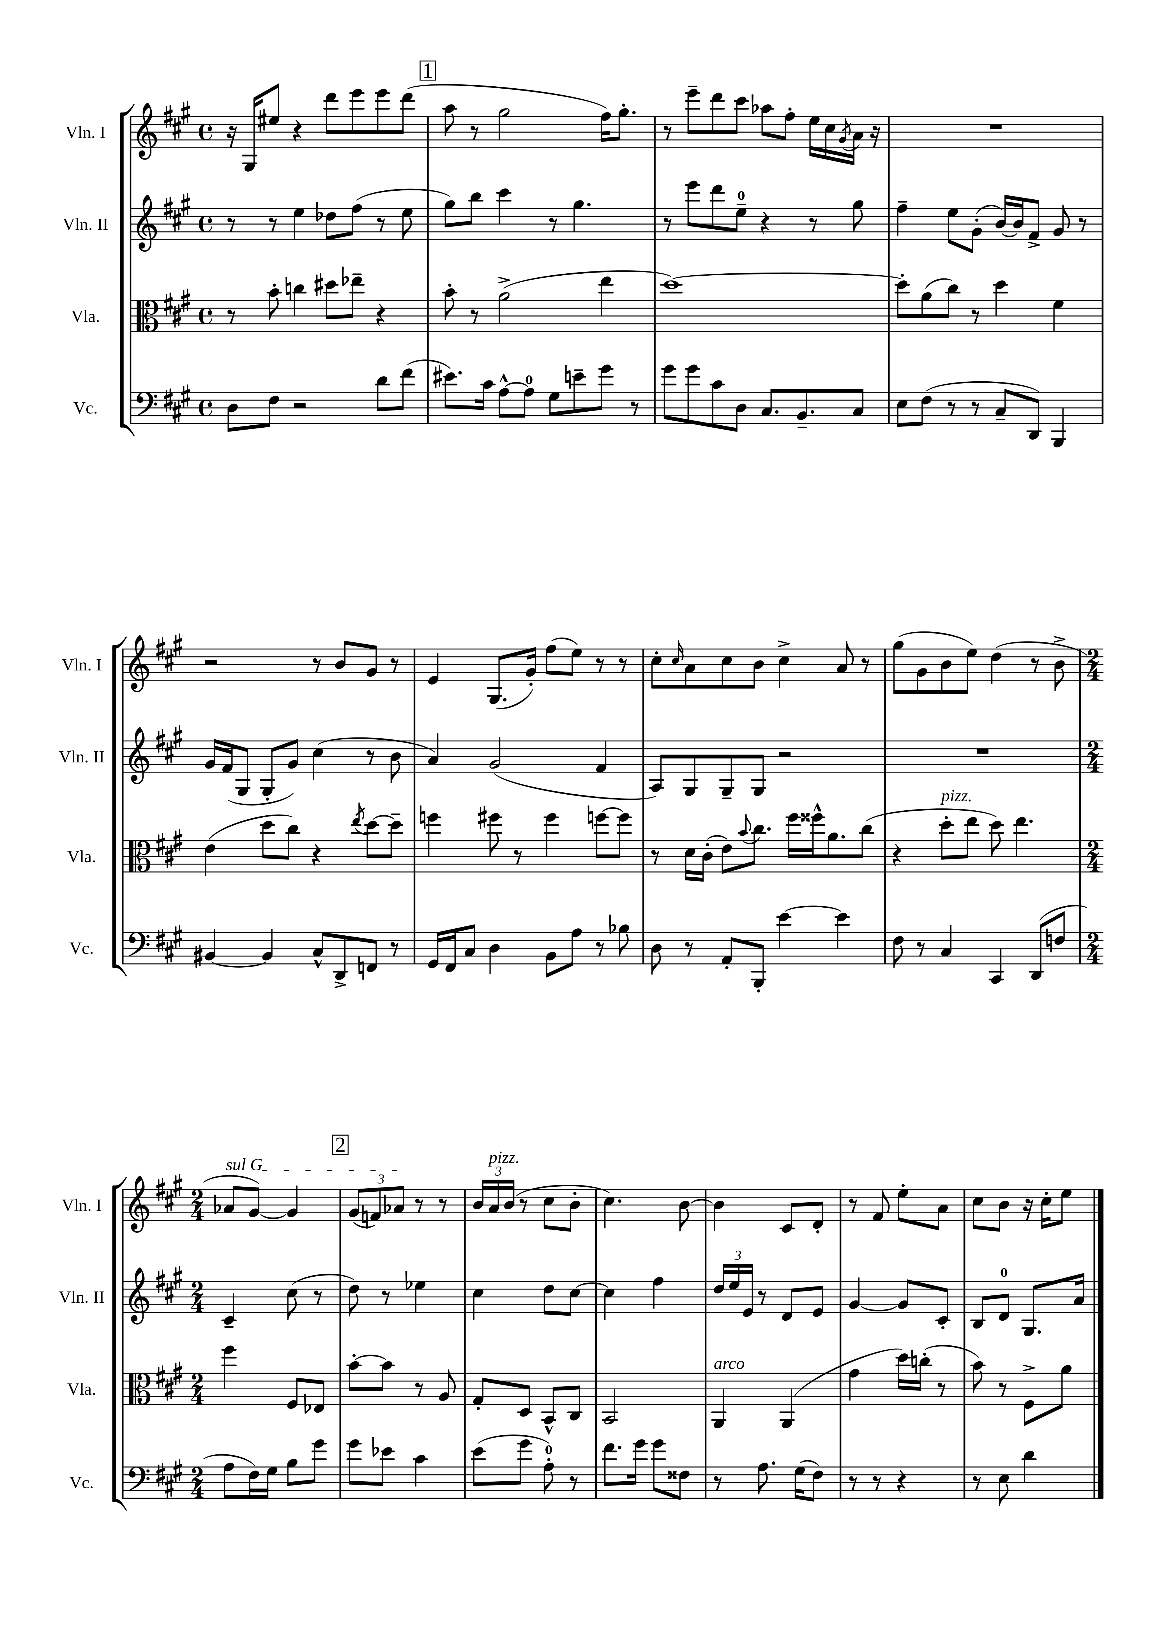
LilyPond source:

<<
\new StaffGroup <<
\new Staff = "s0" \with { instrumentName = "Vln. I" shortInstrumentName = "Vln. I" } {
    \clef treble \key a \major \defaultTimeSignature \time 4/4
    r16 gis16 eis''8 r4 d'''8 e'''8 e'''8 d'''8( |
    \mark \markup { \box "1" } a''8 r8 gis''2 fis''16) gis''8.-. |
    r8 e'''8-- d'''8 cis'''8 aes''8 fis''8-. e''16 cis''16 \acciaccatura { gis'8 } a'16 r16 |
    R1 |
    r2 r8 b'8 gis'8 r8 |
    e'4 gis8.( gis'16-.) fis''8( e''8) r8 r8 |
    cis''8-. \grace { cis''16 } a'8 cis''8 b'8 cis''4-> a'8 r8 |
    gis''8( gis'8 b'8 e''8) d''4( r8 b'8-> |
    \numericTimeSignature \time 2/4 \once \override TextSpanner.bound-details.left.text = \markup { \italic "sul G" } aes'8\startTextSpan gis'8~) gis'4 |
    \mark \markup { \box "2" } \tuplet 3/2 { gis'8( f'8) aes'8\stopTextSpan } r8 r8 |
    \tuplet 3/2 { b'16 a'16^\markup { \italic "pizz." } b'16( } r8 cis''8 b'8-. |
    cis''4.) b'8~ |
    b'4 cis'8 d'8-. |
    r8 fis'8 e''8-. a'8 |
    cis''8 b'8 r16 cis''16-. e''8 \bar "|." |
}
\new Staff = "s1" \with { instrumentName = "Vln. II" shortInstrumentName = "Vln. II" } {
    \clef treble \key a \major \defaultTimeSignature \time 4/4
    r8 r8 e''4 des''8 fis''8( r8 e''8 |
    \mark \markup { \box "1" } gis''8) b''8 cis'''4 r8 gis''4. |
    r8 e'''8 d'''8 e''8-0-- r4 r8 gis''8 |
    fis''4-- e''8 gis'8-.( b'16~) b'16 fis'8-> gis'8 r8 |
    gis'16 fis'16( gis8 gis8-. gis'8) cis''4( r8 b'8 |
    a'4) gis'2( fis'4 |
    a8) gis8 gis8-- gis8 r2 |
    R1 |
    \numericTimeSignature \time 2/4 cis'4-- cis''8( r8 |
    \mark \markup { \box "2" } d''8) r8 ees''4 |
    cis''4 d''8 cis''8~ |
    cis''4 fis''4 |
    \tuplet 3/2 { d''16 e''16 e'16 } r8 d'8 e'8 |
    gis'4~ gis'8 cis'8-. |
    b8 d'8-0 gis8. a'16 \bar "|." |
}
\new Staff = "s2" \with { instrumentName = "Vla." shortInstrumentName = "Vla." } {
    \clef alto \key a \major \defaultTimeSignature \time 4/4
    r8 b'8-. c''4 dis''8 ees''8-- r4 |
    \mark \markup { \box "1" } b'8-. r8 a'2->( e''4 |
    d''1~) |
    d''8-. a'8( cis''8) r8 d''4 fis'4 |
    e'4( d''8 cis''8) r4 \acciaccatura { e''8 } d''8~ d''8-- |
    f''4 fis''8 r8 fis''4 f''8~ f''8 |
    r8 d'16 cis'16-.( e'8) \appoggiatura { b'8 } cis''8. fis''16 fisis''16-^ a'8. cis''8( |
    r4 d''8-.^\markup { \italic "pizz." } e''8 d''8) e''4. |
    \numericTimeSignature \time 2/4 fis''4 fis8 ees8 |
    \mark \markup { \box "2" } b'8~-. b'8 r8 a8 |
    gis8-. d8 b,8-^ cis8 |
    b,2 |
    a,4^\markup { \italic "arco" } a,4( |
    gis'4 d''16) c''16-.( r8 |
    b'8) r8 fis8-> a'8 \bar "|." |
}
\new Staff = "s3" \with { instrumentName = "Vc." shortInstrumentName = "Vc." } {
    \clef bass \key a \major \defaultTimeSignature \time 4/4
    d8 fis8 r2 d'8 fis'8( |
    \mark \markup { \box "1" } eis'8.) cis'16 a8~-^ a8-0 gis8 e'8-- gis'8 r8 |
    gis'8 gis'8 cis'8 d8 cis8. b,8.-- cis8 |
    e8 fis8( r8 r8 cis8-- d,8) b,,4 |
    bis,4~ bis,4 cis8-^ d,8-> f,8 r8 |
    gis,16 fis,16 cis8 d4 b,8 a8 r8 bes8 |
    d8 r8 a,8-. b,,8-. e'4~ e'4 |
    fis8 r8 cis4 cis,4 d,8( f8 |
    \numericTimeSignature \time 2/4 a8 fis16) gis16 b8 gis'8 |
    \mark \markup { \box "2" } gis'8 ees'8 cis'4 |
    e'8( gis'8 a8-0-.) r8 |
    fis'8. gis'16 gis'8 fisis8 |
    r8 a8. gis16( fis8) |
    r8 r8 r4 |
    r8 e8 d'4 \bar "|." |
}
>>
>>
\layout { \context { \Score \remove "Bar_number_engraver" } }
